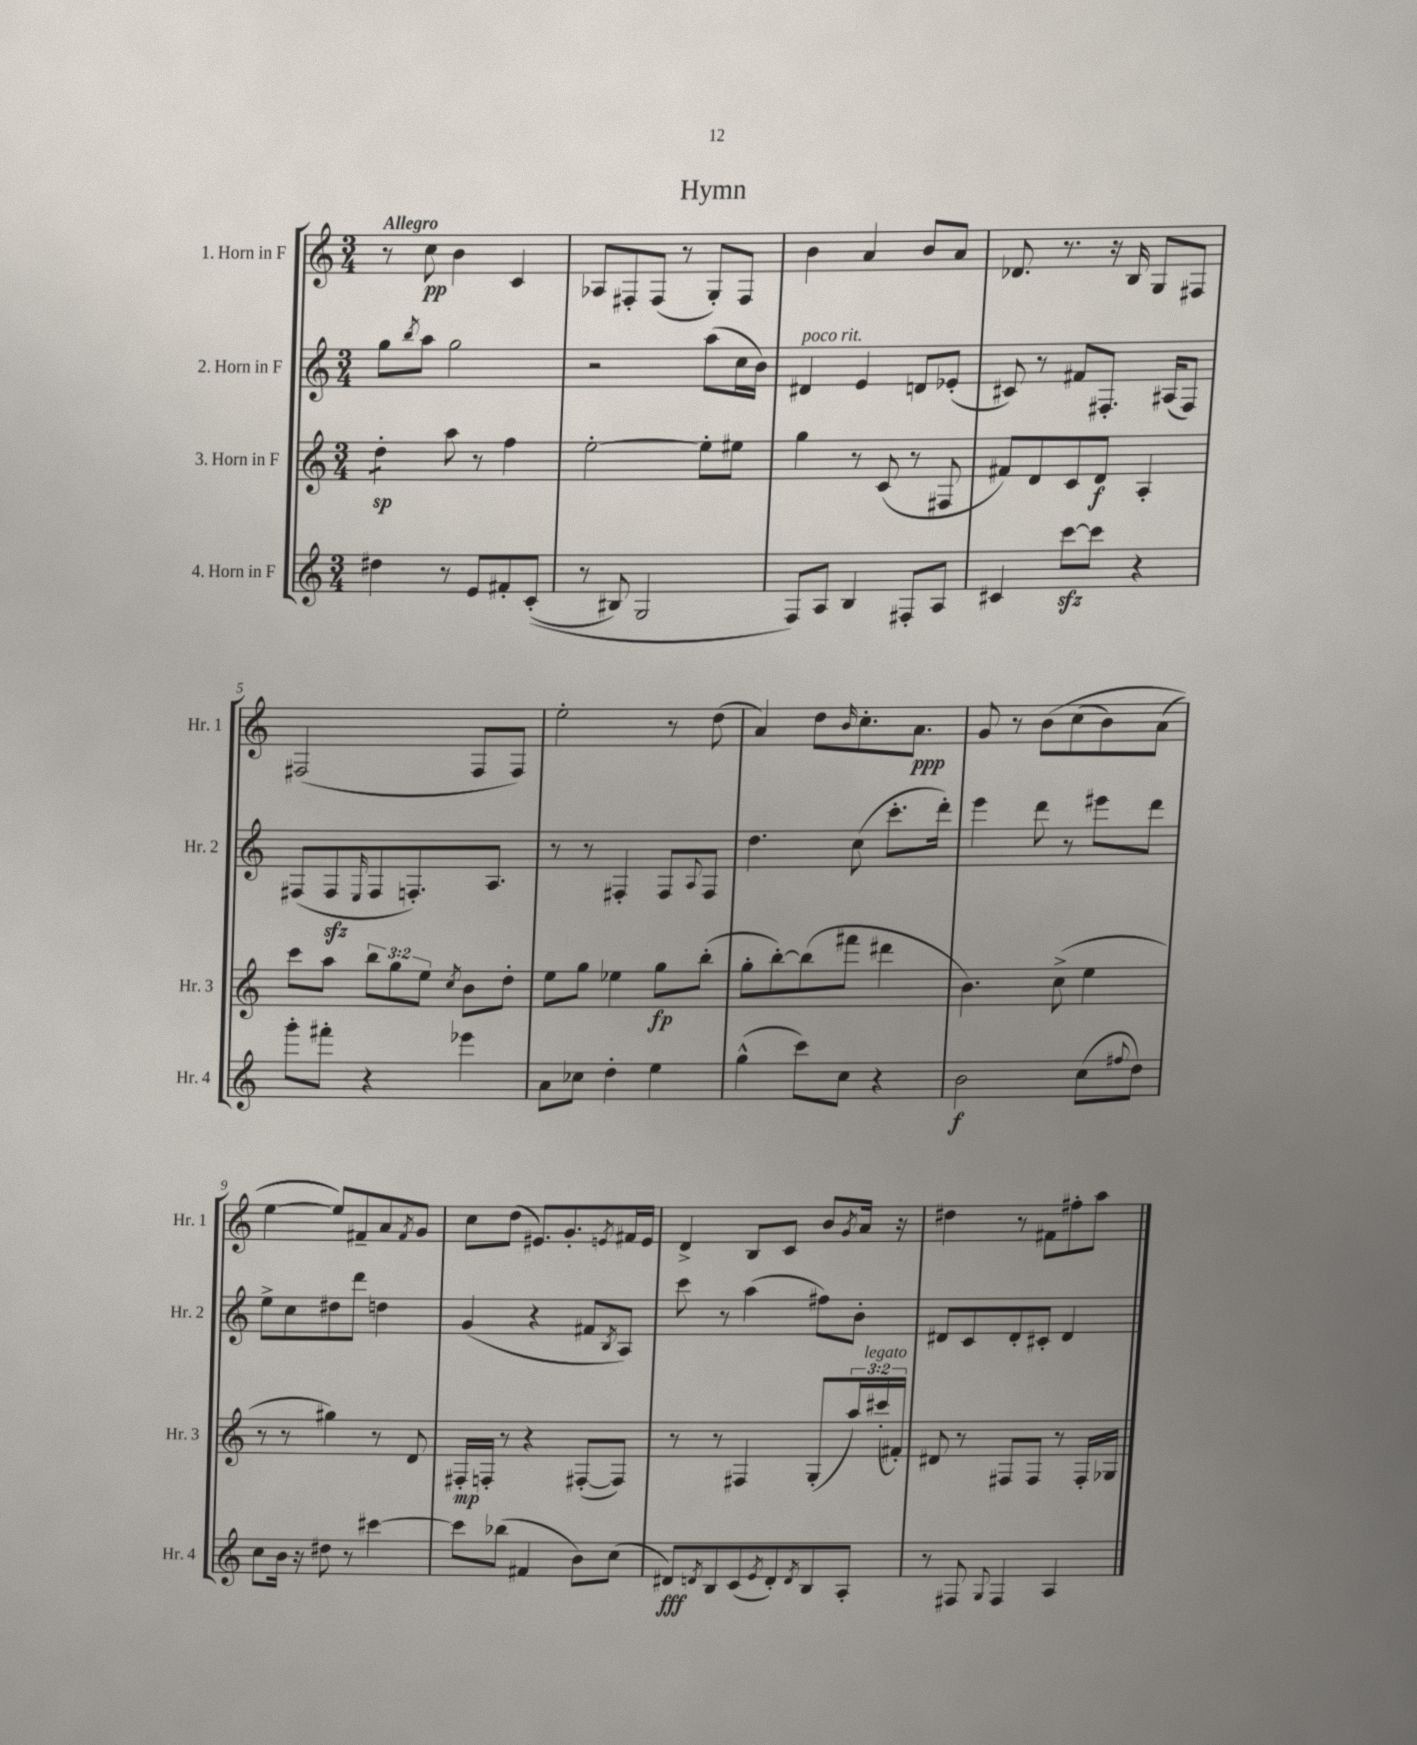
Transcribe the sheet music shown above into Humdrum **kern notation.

**kern	**kern	**kern	**kern
*staff4	*staff3	*staff2	*staff1
*clefG2	*clefG2	*clefG2	*clefG2
*k[]	*k[]	*k[]	*k[]
*M3/4	*M3/4	*M3/4	*M3/4
4dd#	4dd'	8gg	8r
.	.	8qbb	.
.	.	8aa	8cc
8r	8aa	2gg	4b
8e	8r	.	.
8f#'	4ff	.	4c
&((8c'	.	.	.
=	=	=	=
8r	[2ee'	2r	8A-
8B#)	.	.	8F#'
2G	.	.	(8F#
.	.	.	8r
.	8ee']	(8aa	8G')
.	8ee#	16cc	8F#
.	.	16b)	.
=	=	=	=
8F&)	4gg	4d#	4b
8A	.	.	.
4B	8r	4e	4a
.	(8c	.	.
8F#'	8r	8d	8b
8A	8F#	(8e-'	8a
=	=	=	=
4c#	8f#)	8c#)	8.d-
.	8d	8r	.
.	.	.	8.r
[8ccc	8c	8f#	.
8ccc]	8d	8.F#'	16r
.	.	.	16B
4r	4A'	.	8G
.	.	(16A#	.
.	.	8F#)	8F#
=	=	=	=
8ggg'	8ccc	(8F#	(2F#
8fff#'	8aa	8F#	.
.	.	16qqE	.
4r	12bb	8F#	.
.	12gg	.	.
.	.	8.F')	.
.	12ee	.	.
.	8qcc	.	.
4eee-	8b	.	8F#
.	.	8.A	.
.	8dd'	.	8F#)
=	=	=	=
8a	8ee	8r	2ee'
8cc-	8gg	8r	.
4dd'	4ee-	4F#'	.
4ee	8gg	8F#	8r
.	.	8qqA	.
.	(8bb'	8F#	(8dd
=	=	=	=
(4gg^^	8gg'	4.dd	4a)
.	[8bb')	.	.
8ccc)	(8bb]	.	8dd
.	.	.	16qqb
8cc	8fff#	(8cc	8.cc'
4r	4ddd#	8.ccc'	.
.	.	.	8.a
.	.	16ddd')	.
=	=	=	=
2b	4.b)	4eee	8g
.	.	.	8r
.	.	8ddd	&(8b
.	(8cc^	8r	(8cc
(8cc	4ee	8eee#	8b)
8qqff#	.	.	.
8dd)	.	8ddd	(8a
=	=	=	=
8cc	8r	8ee^	[4ee
16b	8r	8cc	.
16r	.	.	.
8dd#	4gg#)	8dd#	8ee])&)
8r	.	8ddd	8f#~
[4ccc#	8r	4dd	8a
.	.	.	8qf#
.	8d	.	8g
=	=	=	=
8ccc#]	16F#'	(4g	8cc
.	16F'	.	.
(8bb-	8r	.	(8dd
4f#	4r	4r	8.e#)
.	.	.	8.g'
8b)	([8F#'	8f#	.
.	.	8qB	8qe
(8cc	8F#])	8A)	16f#
.	.	.	16e
=	=	=	=
8d#)	8r	8ccc	4d^
8qd	.	.	.
8B	8r	8r	.
(8c	4F#	(4aa	8B
8qe	.	.	.
8d')	.	.	8c
8qd	.	.	.
8B	(8G'	8ff#)	8b
.	.	.	8qg
8A'	24aa)	8b'	16a
.	(24ccc#'	.	.
.	.	.	16r
.	24f#')	.	.
=	=	=	=
8r	8d#	8d#	4dd#
8F#	8r	8c	.
8qqG	.	.	.
4F#	8F#	8d#'	8r
.	8F#	8c#'	8f#
4A	8r	4d#	8ff#'
.	16F#'	.	8aa
.	16G-	.	.
==	==	==	==
*-	*-	*-	*-
